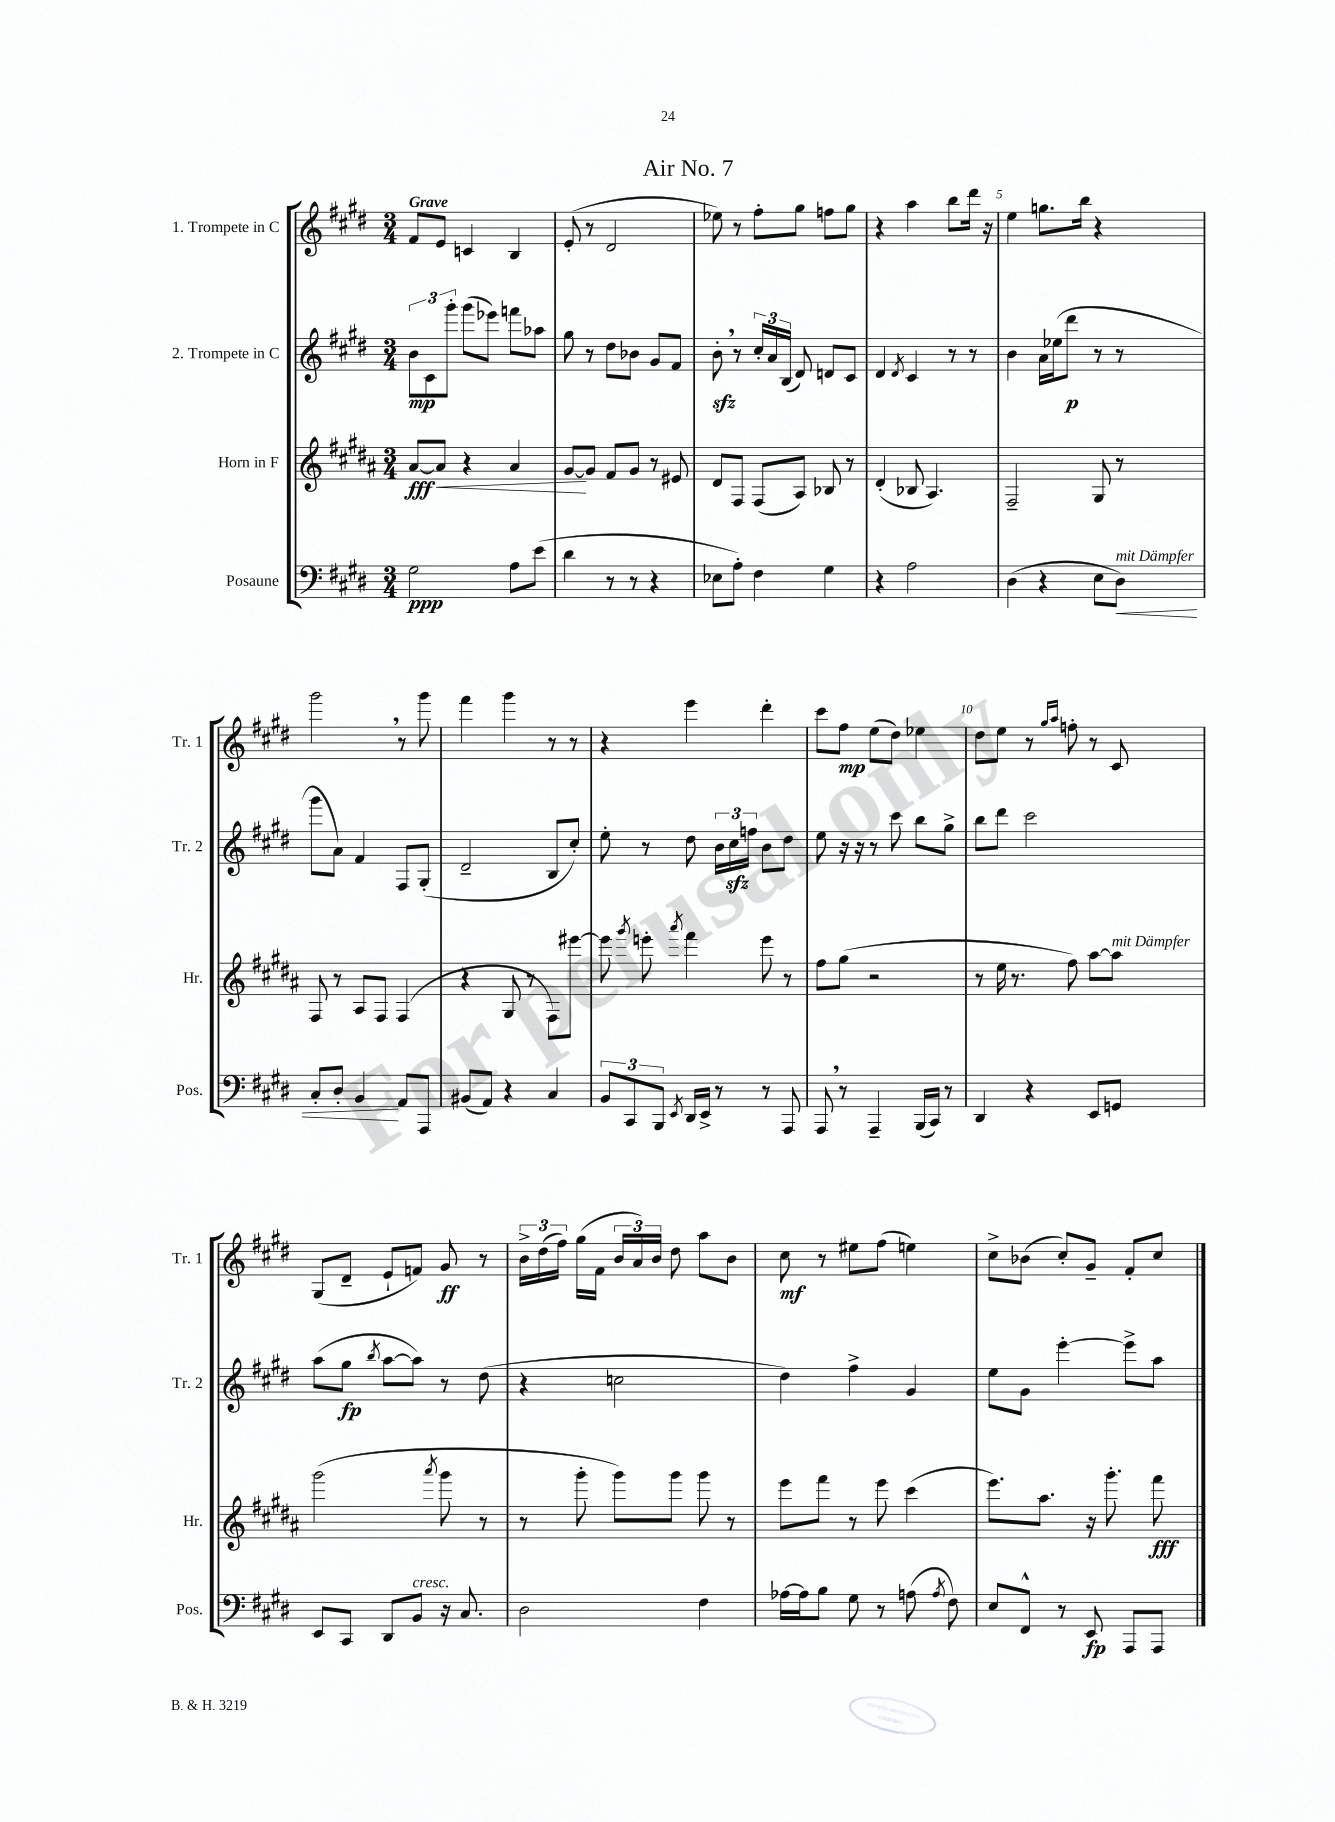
\header { title = "Air No. 7" }
<<
\new StaffGroup <<
\new Staff = "s0" \with { instrumentName = "1. Trompete in C" shortInstrumentName = "Tr. 1" } {
    \clef treble \key e \major \numericTimeSignature \time 3/4 \tempo "Grave"
    \autoBeamOff fis'8[ e'8] c'4 b4 |
    e'8-.( r8 dis'2 |
    ees''8) r8 fis''8[-. gis''8] f''8[ gis''8] |
    r4 a''4 b''8[ dis'''16] r16 |
    e''4 g''8.[ b''16] r4 |
    gis'''2 \breathe r8 gis'''8 |
    fis'''4 gis'''4 r8 r8 |
    r4 e'''4 dis'''4-. |
    cis'''8[ fis''8]\mp e''8[( dis''8]) ees''4 |
    dis''8[ e''8] r8 \grace { gis''16[ a''16] } f''8-. r8 cis'8 |
    gis8[( dis'8]-- e'8[-! f'8]) gis'8\ff r8 |
    \tuplet 3/2 { b'16[-> dis''16( fis''16]) } gis''16[( fis'16] \tuplet 3/2 { b'16[ a'16) b'16] } dis''8 a''8[ b'8] |
    cis''8\mf r8 eis''8[ fis''8]( e''4) |
    cis''8[-> bes'8]( cis''8[-.) gis'8]-- fis'8[-. cis''8] \bar "|." |
}
\new Staff = "s1" \with { instrumentName = "2. Trompete in C" shortInstrumentName = "Tr. 2" } {
    \clef treble \key e \major \numericTimeSignature \time 3/4
    \autoBeamOff \tuplet 3/2 { b'8[\mp cis'8 gis'''8]-. } gis'''8[( ees'''8]) f'''8[ aes''8] |
    gis''8 r8 dis''8[ bes'8] gis'8[ fis'8] |
    b'8-.\sfz \breathe r8 \tuplet 3/2 { cis''16[-. a'16 b16]( } dis'8) d'8[ cis'8] |
    dis'4 \acciaccatura { dis'8 } cis'4 r8 r8 |
    b'4 a'16[ ees''16( dis'''8]\p r8 r8 |
    gis'''8[ a'8]) fis'4 fis8[ gis8]-.( |
    dis'2-- b8[ cis''8]-.) |
    e''8-. r8 dis''8 \tuplet 3/2 { b'16[ cis''16\sfz f''16] } b'8[ dis''8] |
    e''8 r16 r16 r8 cis'''8 b''8[ gis''8]-> |
    b''8[ dis'''8] cis'''2 |
    a''8[( gis''8]\fp \acciaccatura { b''8 } a''8[~ a''8]) r8 dis''8( |
    r4 c''2 |
    dis''4) fis''4-> gis'4 |
    e''8[ gis'8] e'''4~-. e'''8[-> a''8] \bar "|." |
}
\new Staff = "s2" \with { instrumentName = "Horn in F" shortInstrumentName = "Hr." } {
    \clef treble \key b \major \numericTimeSignature \time 3/4
    \autoBeamOff ais'8[~\fff ais'8]\< r4 ais'4 |
    gis'8[~\! gis'8] fis'8[ gis'8] r8 eis'8 |
    dis'8[ fis8] fis8[( ais8]) bes8 r8 |
    dis'4-.( bes8 ais4.) |
    fis2-- gis8 r8 |
    fis8 r8 ais8[ fis8] fis4( |
    r4 gis8 r8 fis8[) eis'''8]~ |
    eis'''8 \acciaccatura { gis'''8 } e'''8-. \acciaccatura { ais'''8 } fis'''4 e'''8 r8 |
    fis''8[ gis''8]( r2 |
    r8 e''16 r8. fis''8) ais''8[~ ais''8]^\markup { \italic "mit Dämpfer" } |
    gis'''2( \acciaccatura { ais'''8 } gis'''8 r8 |
    r8 gis'''8-. gis'''8[) gis'''8] gis'''8 r8 |
    e'''8[ fis'''8] r8 e'''8 cis'''4( |
    e'''8.[) ais''8.] r16 gis'''8.-. fis'''8\fff \bar "|." |
}
\new Staff = "s3" \with { instrumentName = "Posaune" shortInstrumentName = "Pos." } {
    \clef bass \key e \major \numericTimeSignature \time 3/4
    \autoBeamOff gis2\ppp a8[ e'8]( |
    dis'4 r8 r8 r4 |
    ees8[ a8]-.) fis4 gis4 |
    r4 a2 |
    dis4( r4 e8[ dis8]\<^\markup { \italic "mit Dämpfer" }) |
    cis8[-. dis8]-. b,4\! a,8[ a,,8] |
    bis,8[( a,8]) r4 cis4 |
    \tuplet 3/2 { b,8[ cis,8 b,,8] } \acciaccatura { e,8 } dis,16[ e,16]-> r8 r8 a,,8 |
    a,,8 \breathe r8 a,,4-- b,,16[( cis,16]) r8 |
    dis,4 r4 e,8[ g,8] |
    e,8[ cis,8] dis,8[ b,8]^\markup { \italic "cresc." } r16 cis8. |
    dis2 fis4 |
    aes16[~ aes16 b8] gis8 r8 a8( \acciaccatura { a8 } fis8) |
    e8[ fis,8]-^ r8 e,8\fp a,,8[ a,,8] \bar "|." |
}
>>
>>
\layout { \context { \Score \override BarNumber.break-visibility = ##(#f #t #t) barNumberVisibility = #(every-nth-bar-number-visible 5) } }
